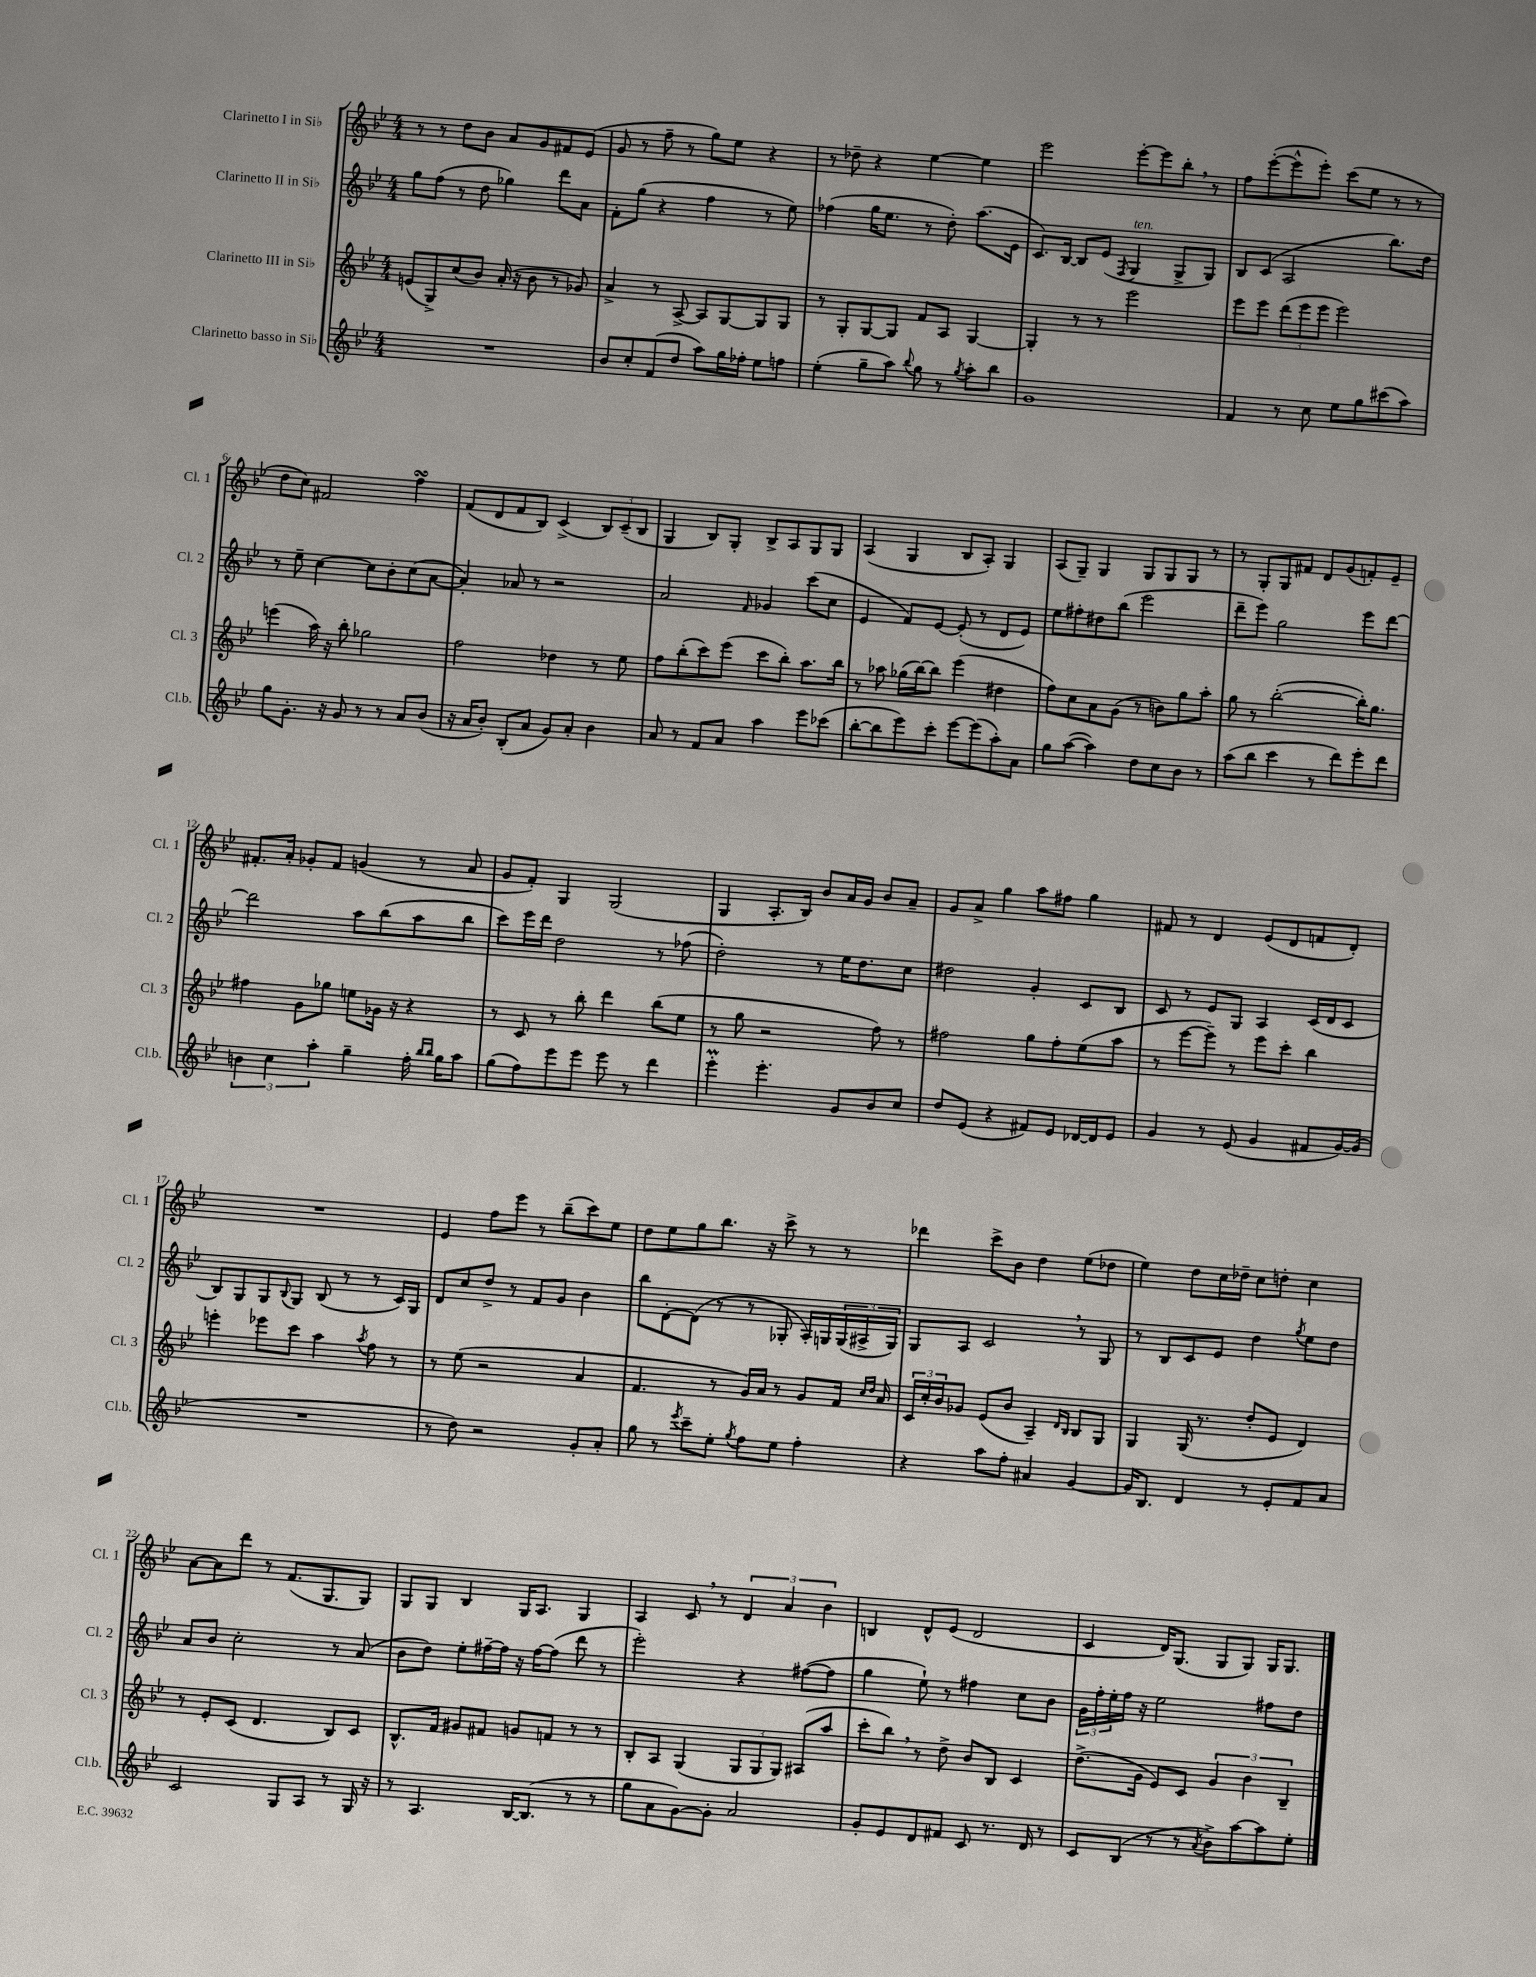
<<
\new StaffGroup <<
\new Staff = "s0" \with { instrumentName = "Clarinetto I in Sib" shortInstrumentName = "Cl. 1" } {
    \clef treble \key bes \major \numericTimeSignature \time 4/4
    r8 r8 d''8 bes'8 a'8 g'8 fis'8 ees'8( |
    g'8 r8 f''8-- r8 g''8) ees''8 r4 |
    r8 des''8-- r4 ees''4~ ees''4 |
    ees'''2 ees'''8~-. ees'''8 bes''8-. \breathe r8 |
    f''8 ees'''8~-.( ees'''8-^ ees'''8-.) c'''8( ees''8 r8 r8 |
    d''8 c''8) fis'2 f''4\turn |
    f'8( d'8 f'8 bes8) c'4->( \tuplet 3/2 { bes8) c'8--( bes8 } |
    g4 bes8) g8-. bes8-> a8 g8 g8 |
    a4( g4 bes8 a8-.) g4 |
    a8( g8--) g4 g8 g8 g8 r8 |
    r8 g8-. g8 fis'8 d'8 g'8( f'8-.) ees'8-- |
    fis'8.-. a'16-. ges'8-. fis'8 g'4( r8 a'8 |
    g'8 f'8-.) g4 g2( |
    g4 a8.-. bes16) bes'8 a'16 g'16 bes'8 a'8-- |
    g'8 a'8-> g''4 a''8 fis''8 g''4 |
    fis'8 r8 d'4 ees'8( d'8 f'8 d'8-.) |
    R1 |
    ees'4 f''8 ees'''8 r8 bes''8--( c'''8) ees''8 |
    d''8 ees''8 g''8 bes''8. r16 c'''8-> r8 r8 |
    des'''4 c'''8-> bes'8 d''4 ees''8( des''8 |
    ees''4) d''8 c''16 des''16-- c''8 d''8-. c''4 |
    a'8~ a'8 d'''8 r8 f'8.( g8. g8) |
    g8 g8 bes4 g16 a8. g4 |
    a4 c'8 \breathe r8 \tuplet 3/2 { d'4 a'4 bes'4 } |
    b4 d'8-^ ees'8( d'2 |
    c'4 d'16) g8.( g8 g8) g16 g8. \bar "|." |
}
\new Staff = "s1" \with { instrumentName = "Clarinetto II in Sib" shortInstrumentName = "Cl. 2" } {
    \clef treble \key bes \major \numericTimeSignature \time 4/4
    g''8 f''8( r8 d''8 ges''4) d'''8 a'8 |
    f'8-. g''8( r4 f''4 r8 ees''8) |
    fes''4( g''16 ees''8. r8 d''8-.) a''8.( ees'16 |
    c'8.) bes16~ bes8 ees'8( \acciaccatura { f8 } g4^\markup { \italic "ten." } g8-> g8) |
    bes8 c'8( a2 bes''8.) d''16 |
    r8 ees''8-- c''4~ c''8 bes'8-. c''8( a'8~ |
    a'4-.) aes'8 r8 r2 |
    a'2 \grace { f'16 } ges'4 c'''8( c''8 |
    ees'4 f'8) ees'8~ ees'8-.( r8 d'8 ees'8) |
    ees''8 fis''8-. dis''8 bes''8( ees'''2 |
    d'''8-- ees'''8) g''2 ees'''8 d'''8~ |
    d'''2 a''8 bes''8( a''8 bes''8 |
    c'''8) ees'''16 d'''16 d''2 r8 fes''8( |
    d''2-.) r8 ees''16 d''8. c''8 |
    dis''2 g'4-. c'8 bes8 |
    c'8 r8 ees'8 g8 a4 c'16( d'16 c'8 |
    bes8) g8 g8 \appoggiatura { bes8 } g8 bes8( r8 r8 c'16) g16 |
    d'8 c''8 d''8-> r8 f'8 g'8 bes'4 |
    bes''8 d'8~-. d'8( r8 r8 ges8-. a16-.) g16 \tuplet 3/2 { g16( ais16-> g16) } |
    g8 a8 c'2 \breathe r8 g8 |
    r8 bes8 c'8 ees'8 d''4 \acciaccatura { g''8 } ees''8 d''8 |
    a'8 bes'8 c''2-. r8 a'8( |
    bes'8 d''8) ees''8-. fis''16~-- fis''16 r16 fis''16~ fis''8( d'''8 r8 |
    ees'''2-.) r4 fis''8~( fis''8 |
    g''4 ees''8-!) r8 fis''4 c''8 bes'8 |
    \tuplet 3/2 { g'16 f''16-. ees''16-. } f''16 r16 ees''2 fis''8 d''8 \bar "|." |
}
\new Staff = "s2" \with { instrumentName = "Clarinetto III in Sib" shortInstrumentName = "Cl. 3" } {
    \clef treble \key bes \major \numericTimeSignature \time 4/4
    e'8( g8->) c''8( bes'8) a'16-.( r16 bes'8 r8 ges'8) |
    a'4-> r8 a8~-> a8 g8~ g8 g8 |
    r8 g8-. g8~ g8 f'8 a8 g4~ |
    g4-. r8 r8 ees'''2 |
    ees'''8 ees'''8 \tuplet 3/2 { d'''8( ees'''8 ees'''8 } ees'''2) |
    e'''4( a''16) r16 bes''8-. ges''2 |
    f''2 des''4 r8 ees''8 |
    f''8 bes''8-.( c'''8) ees'''8( c'''8 bes''8-.) a''8. bes''16 |
    r8 aes''8 ges''16( bes''16~) bes''8 ees'''4( dis''4 |
    f''8) c''8 a'8 g'8( r8 b'8) g''8 a''8-. |
    g''8 r8 bes''2~-.( bes''16-.) g''8. |
    fis''4 g'8 ges''8 e''8 ges'16 r16 r4 |
    r8 c'8 r8 bes''8-. d'''4 bes''8( ees''8 |
    r8 g''8 r2 f''8) r8 |
    fis''2 g''8 fis''8-. ees''8( a''8 |
    r8 ees'''8~ ees'''8--) r8 ees'''8 c'''8-. bes''4 |
    e'''4-. ees'''8 c'''8 a''4 \acciaccatura { a''8 } f''8 r8 |
    r8 ees''8( r2 a'4 |
    f'4. r8 g'16) a'16 r8 g'8 f'16 \grace { c''16 d''16 } a'16 |
    \tuplet 3/2 { c'16 c''16-. bes'16 } ges'8 ees'8( bes'8 a4--) \grace { d'16 bes16 } bes8 g8 |
    g4 g16( r8. d''8-. ees'8 d'4) |
    r8 ees'8-. c'8( d'4. bes8) c'8 |
    bes8.-^ f'16 gis'8 fis'8 g'8 f'8 r8 r8 |
    bes8-. a8 g4( \tuplet 3/2 { g8 g8 g8) } ais8( a''8 |
    c'''8-. bes''8) \breathe r8 d''8-> bes'8 bes8 c'4 |
    d''8.->( g'16 ees'8) c'8 \tuplet 3/2 { g'4 bes'4 bes4-- } \bar "|." |
}
\new Staff = "s3" \with { instrumentName = "Clarinetto basso in Sib" shortInstrumentName = "Cl.b." } {
    \clef treble \key bes \major \numericTimeSignature \time 4/4
    R1 |
    bes'8 c''8-. f'8( d''8 a''8) g''16 fes''16-. ees''8 f''8 |
    ees''4-.( g''8-- a''8) \appoggiatura { bes''8 } g''8 r8 \acciaccatura { g''8 } a''8-. bes''8 |
    g'1 |
    f'4 r8 c''8 ees''8 g''8 cis'''8( a''8) |
    g''8 g'8.-. r16 g'8 r8 r8 a'8 bes'8( |
    r16 a'16 bes'8-.) bes8-.( a'8 g'8) a'8-. bes'4 |
    a'8 r8 f'8 a'8 a''4 ees'''8 ces'''8( |
    bes''8~-. bes''8 ees'''8) c'''8-. ees'''8~ ees'''8( a''8-.) a'8 |
    g''8 a''8~( a''4) d''8 c''8 bes'8 r8 |
    a''8( bes''8 c'''4 r8 d'''8) ees'''8-. d'''8 |
    \tuplet 3/2 { b'4 c''4 a''4-. } g''4-- f''16-. \grace { bes''16 bes''16 } g''16 a''8 |
    g''8( f''8) ees'''8 ees'''8 ees'''8 r8 d'''4 |
    ees'''4-.\prall ees'''4.-. g'8 bes'8 c''8 |
    d''8 ees'8( r4 fis'8) ees'8 des'16~ des'16 ees'8 |
    g'4 r8 ees'8( g'4 fis'8 g'16~) g'16( |
    R1 |
    r8 d''8) r2 g'8-. a'8-. |
    g''8 r8 \acciaccatura { ees'''8 } c'''8-- ees''8-. \acciaccatura { g''8 } f''8 ees''8 f''4-. |
    r4 a''8 f''8-. ais'4 g'4~ |
    g'16 bes8. d'4 r8 ees'8-. f'8 a'8 |
    c'2 g8 a8 r8 g16 r16 |
    r8 a4. bes16~ bes8.( r8 r8 |
    g''8 a'8 g'8~) g'8-. a'2 |
    g'8-. ees'8 d'8 fis'8 c'8 r8. d'16 r8 |
    c'8 bes8( r8 r8 \acciaccatura { a'8 } bes'8->) a''8~ a''8 ees''8-. \bar "|." |
}
>>
>>
